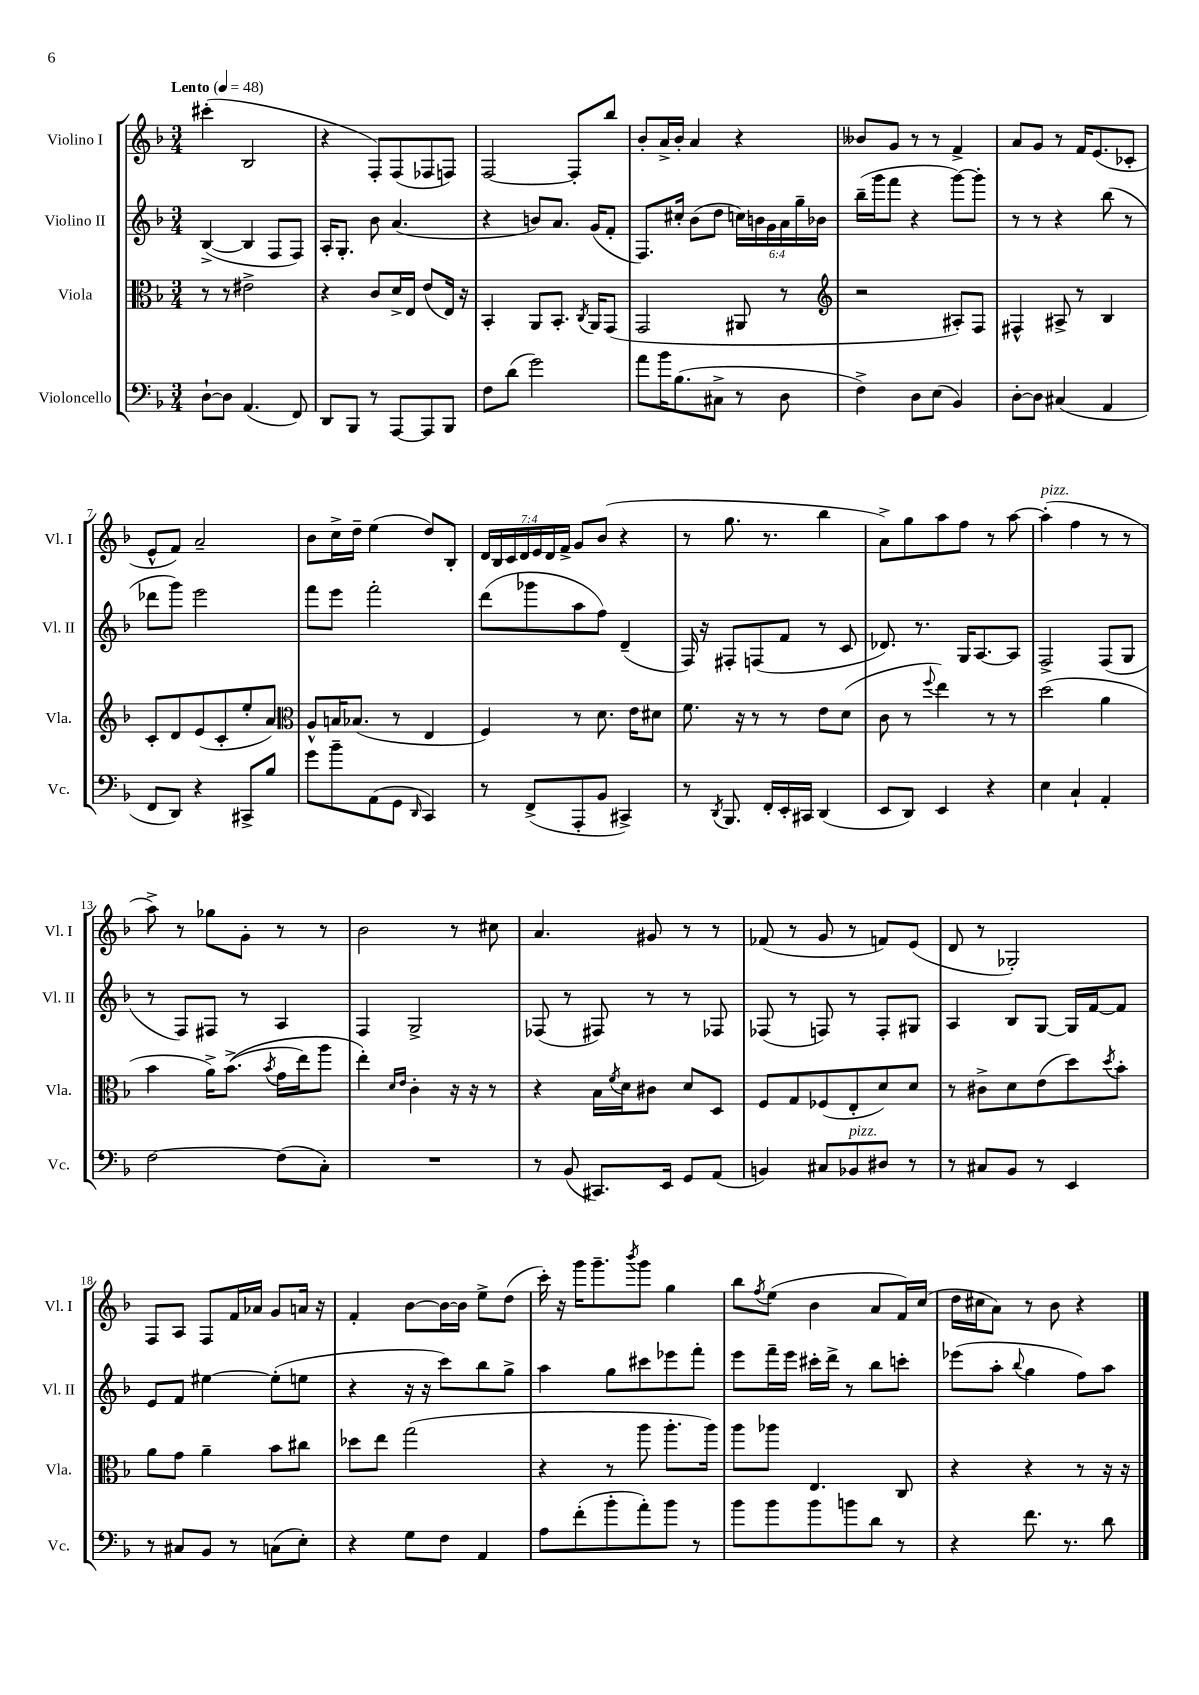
<<
\new StaffGroup <<
\new Staff = "s0" \with { instrumentName = "Violino I" shortInstrumentName = "Vl. I" } {
    \clef treble \key f \major \numericTimeSignature \time 3/4 \override Staff.TupletNumber.text = #tuplet-number::calc-fraction-text \tempo "Lento" 4 = 48
    cis'''4-.( bes2 |
    r4 f8-.) f8( fes8 f8) |
    f2~ f8-. bes''8 |
    bes'8-. a'16-> bes'16-. a'4 r4 |
    beses'8 g'8 r8 r8 f'4-> |
    a'8 g'8 r8 f'16 e'8.( ces'8-. |
    e'8-^ f'8) a'2-- |
    bes'8 c''16-> d''16-- e''4( d''8) bes8-. |
    \tuplet 7/4 { d'16 bes16 c'16 d'16 e'16 d'16 f'16-> } g'8 bes'8( r4 |
    r8 g''8. r8. bes''4 |
    a'8->) g''8 a''8 f''8 r8 a''8~ |
    a''4-.^\markup { \italic "pizz." }( f''4 r8 r8 |
    a''8->) r8 ges''8 g'8-. r8 r8 |
    bes'2 r8 cis''8 |
    a'4. gis'8 r8 r8 |
    fes'8( r8 g'8 r8 f'8) e'8( |
    d'8 r8 ges2-.) |
    f8 a8 f8 f'16 aes'16 g'8 a'16 r16 |
    f'4-. bes'8~ bes'16~ bes'16 e''8-> d''8( |
    c'''16-.) r16 g'''16 g'''8.-- \acciaccatura { bes'''8 } g'''8 g''4 |
    bes''8 \acciaccatura { f''8 } e''8( bes'4 a'8 f'16) c''16( |
    d''16 cis''16 a'8) r8 bes'8 r4 \bar "|." |
}
\new Staff = "s1" \with { instrumentName = "Violino II" shortInstrumentName = "Vl. II" } {
    \clef treble \key f \major \numericTimeSignature \time 3/4 \override Staff.TupletNumber.text = #tuplet-number::calc-fraction-text
    bes4~->( bes4 f8 f8) |
    a16-. g8.-. bes'8 a'4.( |
    r4 b'8) a'8. g'16( f'8-. |
    f8.) cis''16-. bes'8( d''8 \tuplet 6/4 { c''16) b'16 g'16 a'16 g''16-- bes'16 } |
    bes''16--( g'''16 f'''8 r4 g'''8~) g'''8-. |
    r8 r8 r4 bes''8( r8 |
    des'''8 g'''8) e'''2 |
    f'''8 e'''8 f'''2-. |
    d'''8( ges'''8 a''8 f''8) d'4--( |
    f16) r16 fis8-. f8( f'8 r8 c'8 |
    des'8.) r8. g16 a8.~ a8 |
    f2-> f8( g8 |
    r8 f8) fis8 r8 a4 |
    f4 g2-> |
    fes8( r8 fis8) r8 r8 fes8 |
    fes8( r8 f8) r8 f8-. gis8 |
    a4 bes8 g8~ g16 f'16~ f'8 |
    e'8 f'8 eis''4~ eis''8-.( e''8 |
    r4 r16 r16 c'''8) bes''8 g''8-> |
    a''4 g''8 cis'''8 ees'''8 f'''8-. |
    e'''8 f'''16-- e'''16 cis'''16-. d'''16-> r8 bes''8 c'''8-. |
    ees'''8( a''8-. \appoggiatura { bes''8 } g''4 f''8) a''8 \bar "|." |
}
\new Staff = "s2" \with { instrumentName = "Viola" shortInstrumentName = "Vla." } {
    \clef alto \key f \major \numericTimeSignature \time 3/4
    r8 r8 eis'2-> |
    r4 c'8 d'16-> e16 e'8( e16) r16 |
    bes,4-. a,8 bes,8.-. \acciaccatura { c8 } a,16 g,8( |
    g,2 ais,8 r8 |
    \clef treble r2 ais8-.) f8 |
    fis4-^ ais8-> r8 bes4 |
    c'8-. d'8 e'8( c'8-. e''8-. a'8) |
    \clef alto a8-^ b16 bes8.( r8 e4 |
    f4) r8 d'8. e'16 dis'8 |
    f'8. r16 r8 r8 e'8 d'8( |
    c'8 r8 \appoggiatura { f''8 } e''4) r8 r8 |
    d''2( a'4 |
    bes'4 a'16->) bes'8.->(\( \acciaccatura { bes'8 } g'16 e''16) a''8 |
    e''4-.\) \grace { d'16 e'16 } c'4-. r16 r16 r8 |
    r4 bes16 \acciaccatura { f'8 } d'16 cis'8 d'8 d8 |
    f8 g8 fes8( e8-. d'8) d'8 |
    r8 cis'8-> d'8 e'8( d''8) \acciaccatura { d''8 } bes'8-. |
    a'8 g'8 a'4-- bes'8 cis''8 |
    des''8 e''8 g''2( |
    r4 r8 a''8 a''8.-. a''16) |
    a''8 aes''8 e4. c8 |
    r4 r4 r8 r16 r16 \bar "|." |
}
\new Staff = "s3" \with { instrumentName = "Violoncello" shortInstrumentName = "Vc." } {
    \clef bass \key f \major \numericTimeSignature \time 3/4
    d8~-! d8 a,4.( f,8) |
    d,8 bes,,8 r8 a,,8~ a,,8 bes,,8 |
    f8 d'8( g'2) |
    a'8 bes'16 bes8.( cis8-> r8 d8 |
    f4->) d8 e8( bes,4) |
    d8~-. d8 cis4( a,4 |
    f,8 d,8) r4 cis,8-> bes8 |
    g'8 bes'8-- a,8( g,8 \grace { d,16 } c,4) |
    r8 f,8->( a,,8-. bes,8 cis,4->) |
    r8 \acciaccatura { d,8 } bes,,8. f,16-. e,16-. cis,16 d,4( |
    e,8 d,8) e,4 r4 |
    e4 c4-! a,4-. |
    f2~ f8( c8-.) |
    R2. |
    r8 bes,8( cis,8.) e,16 g,8 a,8( |
    b,4) cis8 bes,8^\markup { \italic "pizz." } dis8 r8 |
    r8 cis8 bes,8 r8 e,4 |
    r8 cis8 bes,8 r8 c8( e8-.) |
    r4 g8 f8 a,4 |
    a8 f'8-.( bes'8-. a'8-.) bes'8 r8 |
    bes'8 bes'8 bes'8 b'8 d'8 r8 |
    r4 f'8. r8. d'8 \bar "|." |
}
>>
>>
